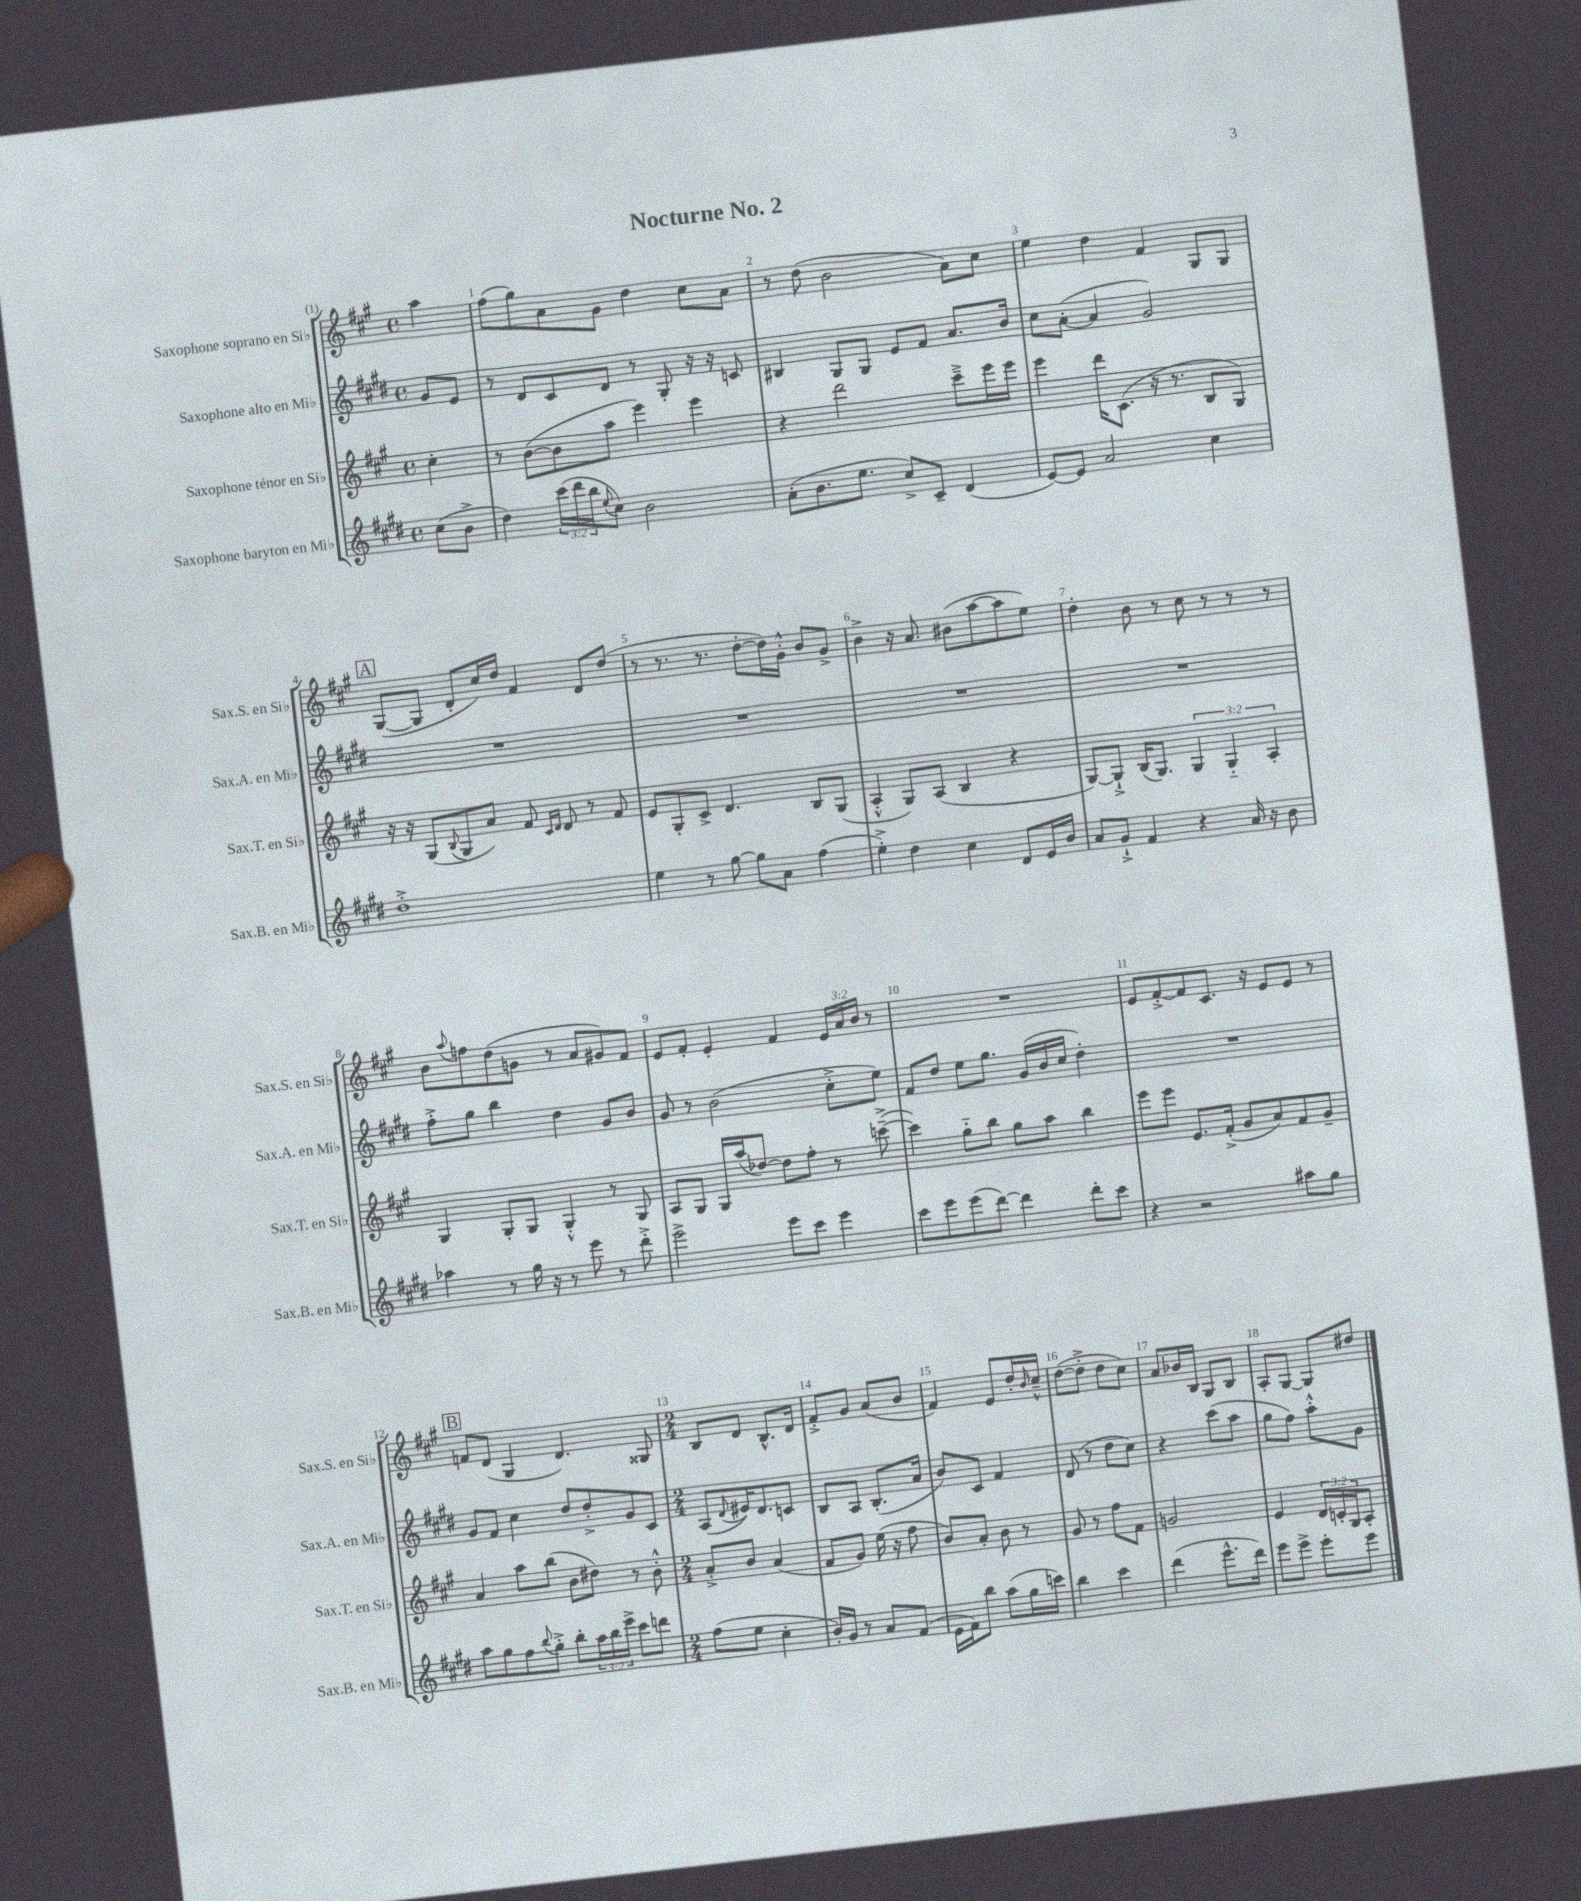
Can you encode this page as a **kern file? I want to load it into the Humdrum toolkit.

**kern	**kern	**kern	**kern
*part4	*part3	*part2	*part1
*staff4	*staff3	*staff2	*staff1
*I"Saxophone baryton en Mi♭	*I"Saxophone ténor en Si♭	*I"Saxophone alto en Mi♭	*I"Saxophone soprano en Si♭
*I'Sax.B. en Mi♭	*I'Sax.T. en Si♭	*I'Sax.A. en Mi♭	*I'Sax.S. en Si♭
*clefG2	*clefG2	*clefG2	*clefG2
*k[f#c#g#d#]	*k[f#c#g#]	*k[f#c#g#d#]	*k[f#c#g#]
*M4/4	*M4/4	*M4/4	*M4/4
*met(c)	*met(c)	*met(c)	*met(c)
=	=	=	=
(8cc#\L	4cc#'\	8g#/L	4aa\
8b^\J	.	8e/J	.
=1	=1	=1	=1
4dd#\)	8r	8r	(8ff#\L
.	([8b\L	8d#/L	8gg#\)
(24ccc#\LL	8b\]	8c#/	8a\
24ddd#\	.	.	.
24bb\J	.	.	.
8qqee/	.	.	.
8cc#\J)	8aa\J	8d#/J	8g#\J
2b\	4eee\)	8r	4dd\
.	.	8G#'/	.
.	4eee\	16r	8cc#\L
.	.	16r	.
.	.	8cn/	8a\J
=2	=2	=2	=2
(8a'\L	4r	4B#X/	8r
8.b\	.	.	(8dd\
.	2ddd\	8G#/L	2b\
8.ee\J	.	.	.
.	.	8G#/J	.
8cc#^/L)	.	8e/L	.
8c#~/J	.	8f#/J	.
(4d#/	8ccc#~^\L	8.a/L	8a\L)
.	16eee\L	.	8cc#\J
.	16eee\JJ	16b/Jk	.
=3	=3	=3	=3
[8e/L)	4eee\	8cc#\L	4ee\
8e/J]	.	([8a'\J	.
2a/	16ddd\KL	4a/]	4dd\
.	(8.c#\J	.	.
.	16r	2g#/)	4f#/
.	8.r	.	.
4cc#\	8B/L	.	8G#/L
.	8G#/J)	.	8G#/J
!!LO:LB:g=z
!!LO:REH:place=s1:t=A
=4	=4	=4	=4
1dd#'^	16r	1r	([8G#/L
.	16r	.	.
.	(8G#/L	.	8G#/J]
.	8qqB/	.	.
.	8G#/	.	8d'/L
.	8a/J)	.	16cc#/L)
.	.	.	16dd/JJ
.	8f#/	.	4f#/
.	16qqc#/LL	.	.
.	16qqd/JJ	.	.
.	8d/	.	.
.	8r	.	8d/L
.	8f#/	.	(8dd/J
=5	=5	=5	=5
4ee\	8e/L	1r	8r
.	8G#'/	.	8.r
8r	8c#^/J	.	.
.	.	.	8.r
[8gg#\	4.d/	.	.
8gg#\L]	.	.	[8dd'\L
8a\J	.	.	16dd\L])
.	.	.	16g#'^^\JJ
(4ff#\	8B/L	.	8b/L
.	(8G#/J	.	8g#^/J
=6	=6	=6	=6
4ee'^\)	4A'^^/	1r	4b^\
4dd#\	8G#/L)	.	16r
.	.	.	8.a/
.	(8A/J	.	.
4cc#\	4B/	.	(8b#X\L
.	.	.	[8aa\
8d#/L	4r	.	8aa\]
16e/L	.	.	8ee\J)
16b/JJ	.	.	.
=7	=7	=7	=7
8a/L	[8G#/L)	1r	4dd'\
8g#`^/J	8G#`^/J]	.	.
4f#/	(16B/KL	.	8b\
.	8.G#/J)	.	.
.	.	.	8r
4r	6G#/	.	8cc#\
.	.	.	8r
.	6G#/	.	.
16a/	.	.	8r
16r	.	.	.
.	6A'/	.	.
8b\	.	.	8r
!!LO:LB:g=z
=8	=8	=8	=8
4aa-X\	4G#/	8ff#'^\L	8b\L
.	.	.	8qqaa/
.	.	8gg#\J	8ffn\
8r	8G#'/L	4bb\	(8dd\
16gg#\	8G#/J	.	8gn\J
16r	.	.	.
8r	4G#'^^/	4dd#\	8r
8eee\	.	.	8a/L
8r	8r	8g#/L	8g#X/)
8ddd#'^\	8G#/	8b/J	8f#/J
=9	=9	=9	=9
2eee^\	8A/L	8g#/	8e/L
.	8G#/J	8r	8f#'/J
.	16G#/LL	(2b\	4e'/
.	(16aa/J	.	.
.	[8dd-X/J)	.	.
8eee\L	8dd-\L]	.	4f#/
8ccc#\J	8ff#'\J	.	.
4eee\	8r	8cc#'^\L	24e/LL
.	.	.	24a/
.	.	.	24b/JJ
.	([8cccn~^\	8ee\J)	8r
=10	=10	=10	=10
8ccc#\L	4ccc\])	8f#/L	1r
8eee\	.	8dd#/J	.
(8eee\	8gg#\L	8ee\L	.
[8ddd#\J)	8bb\J	8.gg#\J	.
4ddd#\]	8gg#\L	.	.
.	.	(16g#/LL	.
.	8aa\J	16b/	.
.	.	16cc#/JJ	.
8ddd#'\L	4bb\	4dd#'\)	.
8ccc#\J	.	.	.
=11	=11	=11	=11
4r	8eee\L	1r	8e/L
.	8eee\J	.	[8f#'^/
2r	8.e/L	.	8f#/]
.	.	.	8.c#/J
.	(16f#'^/Jk	.	.
.	8g#/L	.	.
.	.	.	16r
.	8a/)	.	8e/L
8aa#X\L	8f#/	.	8e/J
8gg#\J	8g#~/J	.	8r
!!LO:LB:g=z
!!LO:REH:place=s1:t=B
=12	=12	=12	=12
8aa\L	4a/	8g#/L	8fn/L
8gg#\	.	8f#/J	(8d/J
8ff#\	8aa\L	4cc#\	4G#/
8qqbb/	.	.	.
8gg#'^\J	(8bb\J	.	.
8bb'\L	8b\L	8dd#/L	4.d/)
24aa\L	8dd#X\J)	8dd#'^/	.
24bb\	.	.	.
24eee^\JJ	.	.	.
8ccc#\L	8r	8g#/	.
8dddn\J	8b'^^\	8c#/J	8G##X/
=13	=13	=13	=13
*M2/4	*M2/4	*M2/4	*M2/4
(8ff#\L	8a'^/L	(8A/L	8B/L
.	.	8qqd#/	.
8ee\J	8b/J	16e#X/K)	8d/J
.	.	8.d#/	.
4cc#'\	(4a/	.	8.B^^/L
.	.	8cn/J	.
.	.	.	16d/Jk
=14	=14	=14	=14
16b'/LL)	8f#/L	8B/L	8f#'^/L
16g#/JJ	.	.	.
8r	8g#/J)	8A/J	8g#/J
8a/L	(16ee\	(8.B'/L	(8a/L
.	16r	.	.
(8f#/J	8ff#\	.	8b/J
.	.	16a/Jk	.
=15	=15	=15	=15
16e\LL	8b/L)	8b/L)	4f#/)
16f#\J)	.	.	.
8bb\J	8a'/J	8c#/J	.
(8aa\L	8b\	4f#/	8e/L
16gg#\L	8r	.	16dd'/L
.	.	.	16qqb/
16cccn\JJ)	.	.	16cc#~^^/JJ
=16	=16	=16	=16
4bb\	8g#/	(8d#/	([8dd\L
.	8r	8r	8dd'^\J]
4ccc#\	8ff#\L	8dd#\L	8dd\L
.	8f#\J	8cc#\J)	8cc#\J)
=17	=17	=17	=17
(4ddd#\	2gn/	4r	8a/L
.	.	.	16b-X/L
.	.	.	16B/JJ
8.eee^^\L	.	(8ccc#\L	8G#/L
.	.	8aa\J	8B/J
16ddd#\Jk)	.	.	.
=18	=18	=18	=18
8eee\L	4e/	8gg#\L	8A'/L
8eee^\J	.	8ff#\J)	[8G#/J
8eee'\L	24d/LL	8aa'^^\L	8G#/L]
.	24cn'/	.	.
.	24G#/J	.	.
8eee\J	8A'/J	8g#\J	8dd#X/J
==	==	==	==
*-	*-	*-	*-
